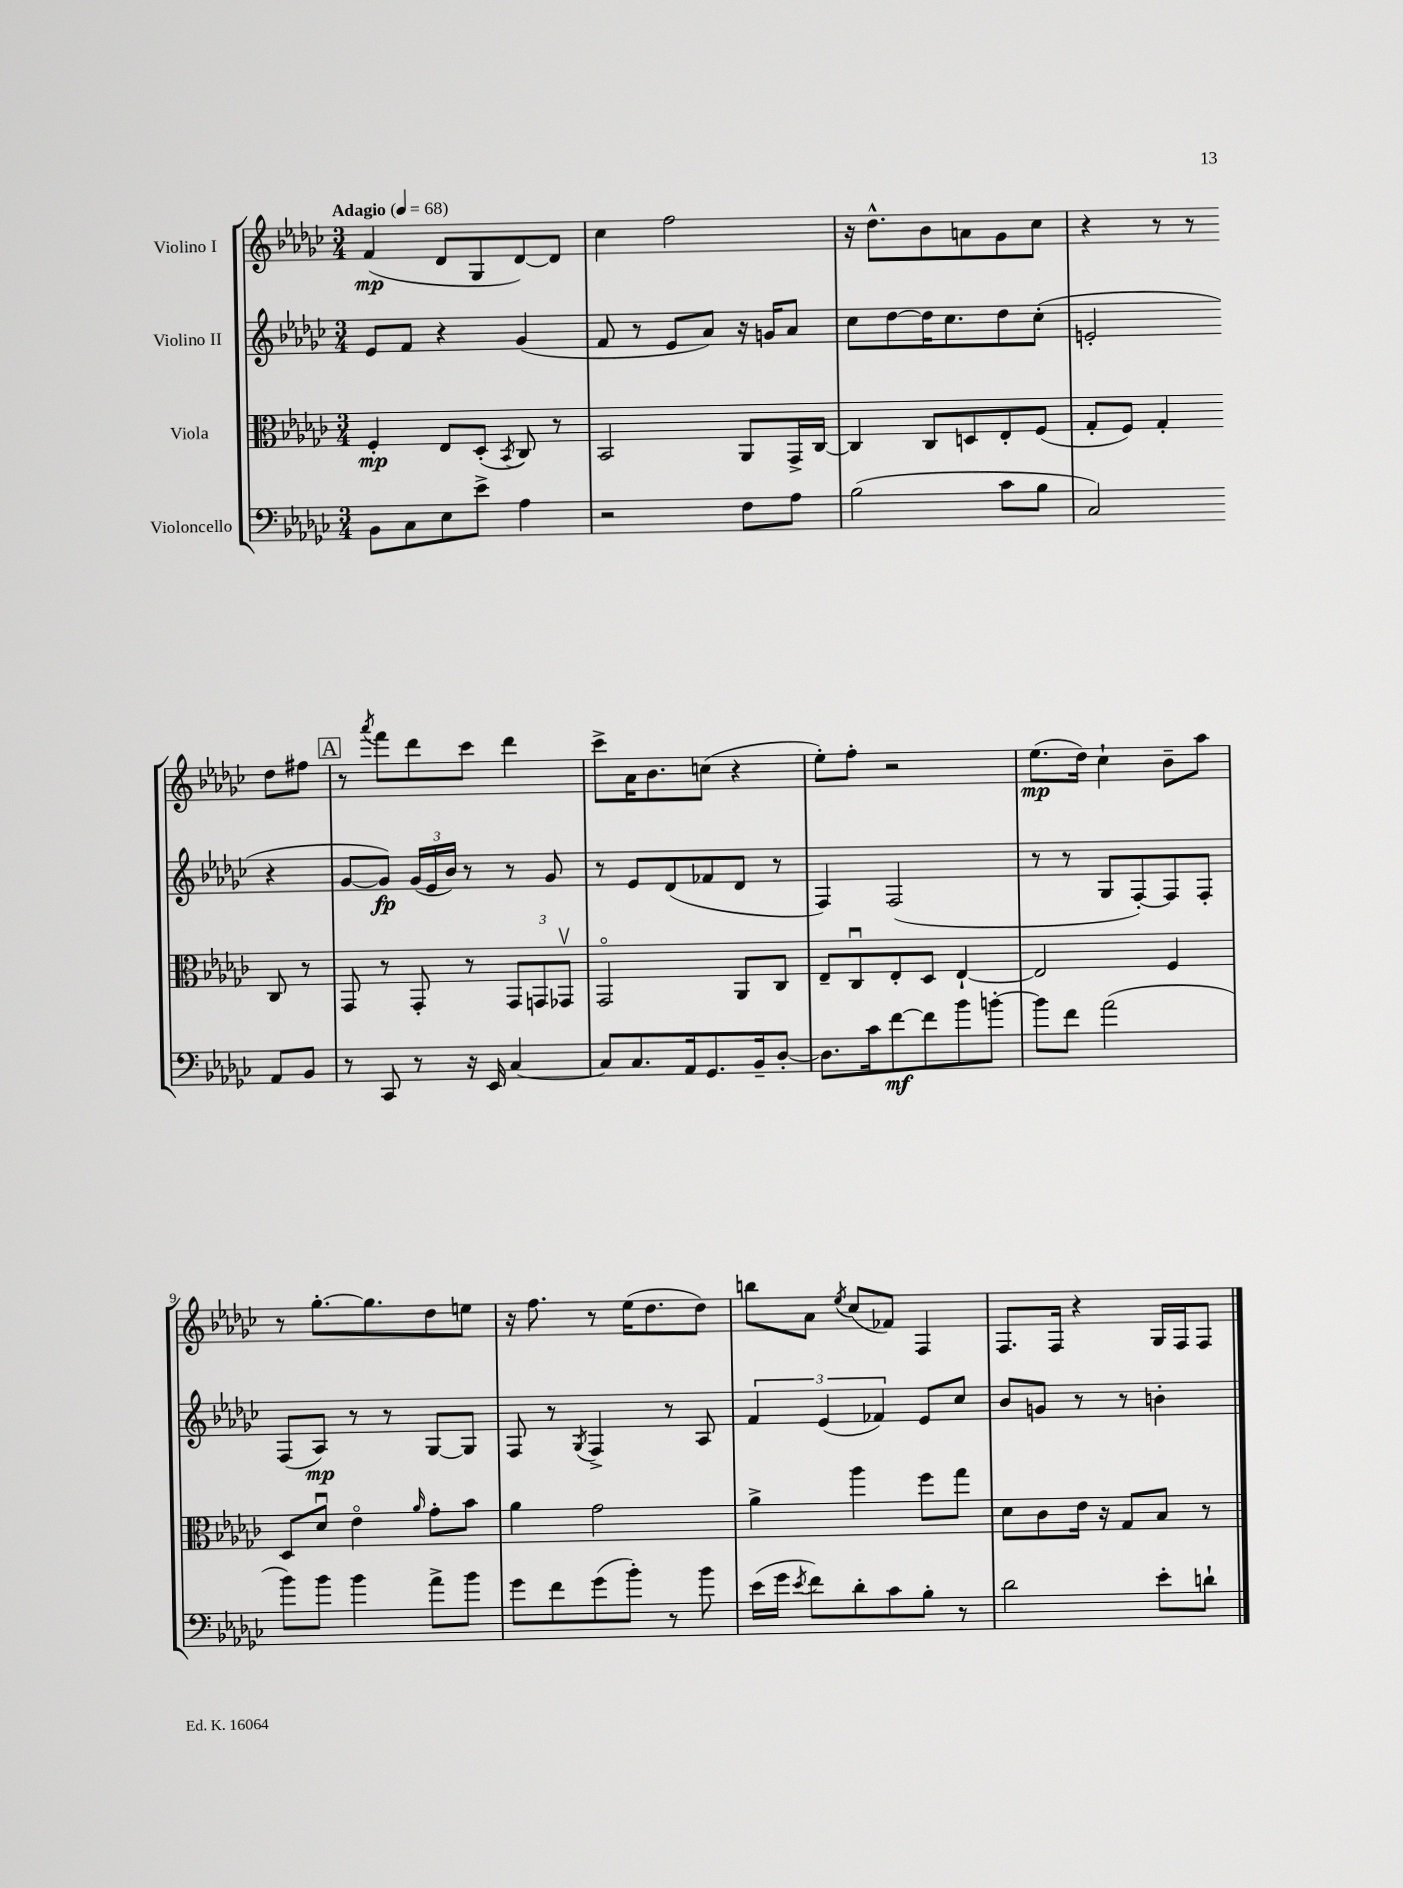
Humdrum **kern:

**kern	**kern	**kern	**kern
*staff4	*staff3	*staff2	*staff1
*clefF4	*clefC3	*clefG2	*clefG2
*k[b-e-a-d-g-c-]	*k[b-e-a-d-g-c-]	*k[b-e-a-d-g-c-]	*k[b-e-a-d-g-c-]
*M3/4	*M3/4	*M3/4	*M3/4
*MM68	*MM68	*MM68	*MM68
8BB-	4F'	8e-	(4f
8C-	.	8f	.
8E-	8E-	4r	8d-
8e-^	(8D-'	.	8G-
.	8qBB-	.	.
4A-	8C-)	(4g-	[8d-)
.	8r	.	8d-]
=	=	=	=
2r	2BB-	8f	4cc-
.	.	8r	.
.	.	8e-	2ff
.	.	8a-)	.
8F	8AA-	16r	.
.	.	16g	.
8A-	16GG-^	8a-	.
.	[16C-	.	.
=	=	=	=
(2B-	4C-]	8cc-	16r
.	.	.	8.dd-^^
.	.	[8dd-	.
.	8C-	16dd-]	8b-
.	.	8.cc-	.
.	8D	.	8a
8c-	8E-'	8dd-	8g-
8B-	(8F	(8cc-'	8cc-
=	=	=	=
2C-)	8G-'	2e'	4r
.	8F)	.	.
.	4G-'	.	8r
.	.	.	8r
8AA-	8C-	4r	8dd-
8BB-	8r	.	8ff#
=	=	=	=
8r	8GG-	[8g-	8r
.	.	.	8qaaa-
8CC-	8r	8g-])	8fff
8r	8GG-'	(24g-	8ddd-
.	.	24e-	.
.	.	24b-)	.
16r	8r	8r	8ccc-
16EE-	.	.	.
[4C-	12GG-	8r	4ddd-
.	12GG	.	.
.	.	8g-	.
.	12GG-v	.	.
=	=	=	=
8C-]	2GG-o	8r	8ccc-^
8.C-	.	8e-	16a-
.	.	.	8.b-
.	.	(8d-	.
16AA-	.	.	.
8.GG-	.	8f-	(8cc
.	8AA-	8d-	4r
16BB-~	.	.	.
[8D-'	8C-	8r	.
=	=	=	=
8.D-]	8E-~	4F)	8ee-')
.	8C-u	.	8ff'
16c-	.	.	.
[8f	8E-'	(2F	2r
8f]	8D-	.	.
8b-	[4E-`	.	.
[8b'	.	.	.
=	=	=	=
8b]	2E-]	8r	(8.ee-
8f	.	8r	.
.	.	.	16dd-)
(2a-	.	8G-	4cc-`
.	.	[8F')	.
.	4F	8F]	8b-~
.	.	8F'	8aa-
=	=	=	=
8b-)	8D-	(8F	8r
8b-	8d-u	8A-)	[8.gg-'
4b-	4e-o	8r	.
.	.	.	8.gg-]
.	.	8r	.
.	16qqa-	.	.
8a-^	8g-'	[8G-	8dd-
8b-	8b-	8G-]	8ee
=	=	=	=
8g-	4a-	8F	16r
.	.	.	8.ff
8f	.	8r	.
.	.	8qG-	.
(8g-	2g-	4F^	8r
8b-')	.	.	(16ee-
.	.	.	8.dd-
8r	.	8r	.
8b-	.	8A-	8dd-)
=	=	=	=
(16e-	4a-^	6f	8bb
16g-	.	.	.
8qe-	.	.	.
8f)	.	.	8a-
.	.	(6e-	.
.	.	.	8qee-
8d-'	4aa-	.	(8cc-
.	.	6f-)	.
8c-	.	.	8f-)
8B-'	8ff	8e-	4F
8r	8gg-	8cc-	.
=	=	=	=
2d-	8d-	8b-	8.F
.	8c-	8g	.
.	.	.	16F
.	16e-	8r	4r
.	16r	.	.
.	8G-	8r	.
8e-'	8B-	4b'	16G-
.	.	.	16F
8d`	8r	.	8F
==	==	==	==
*-	*-	*-	*-
